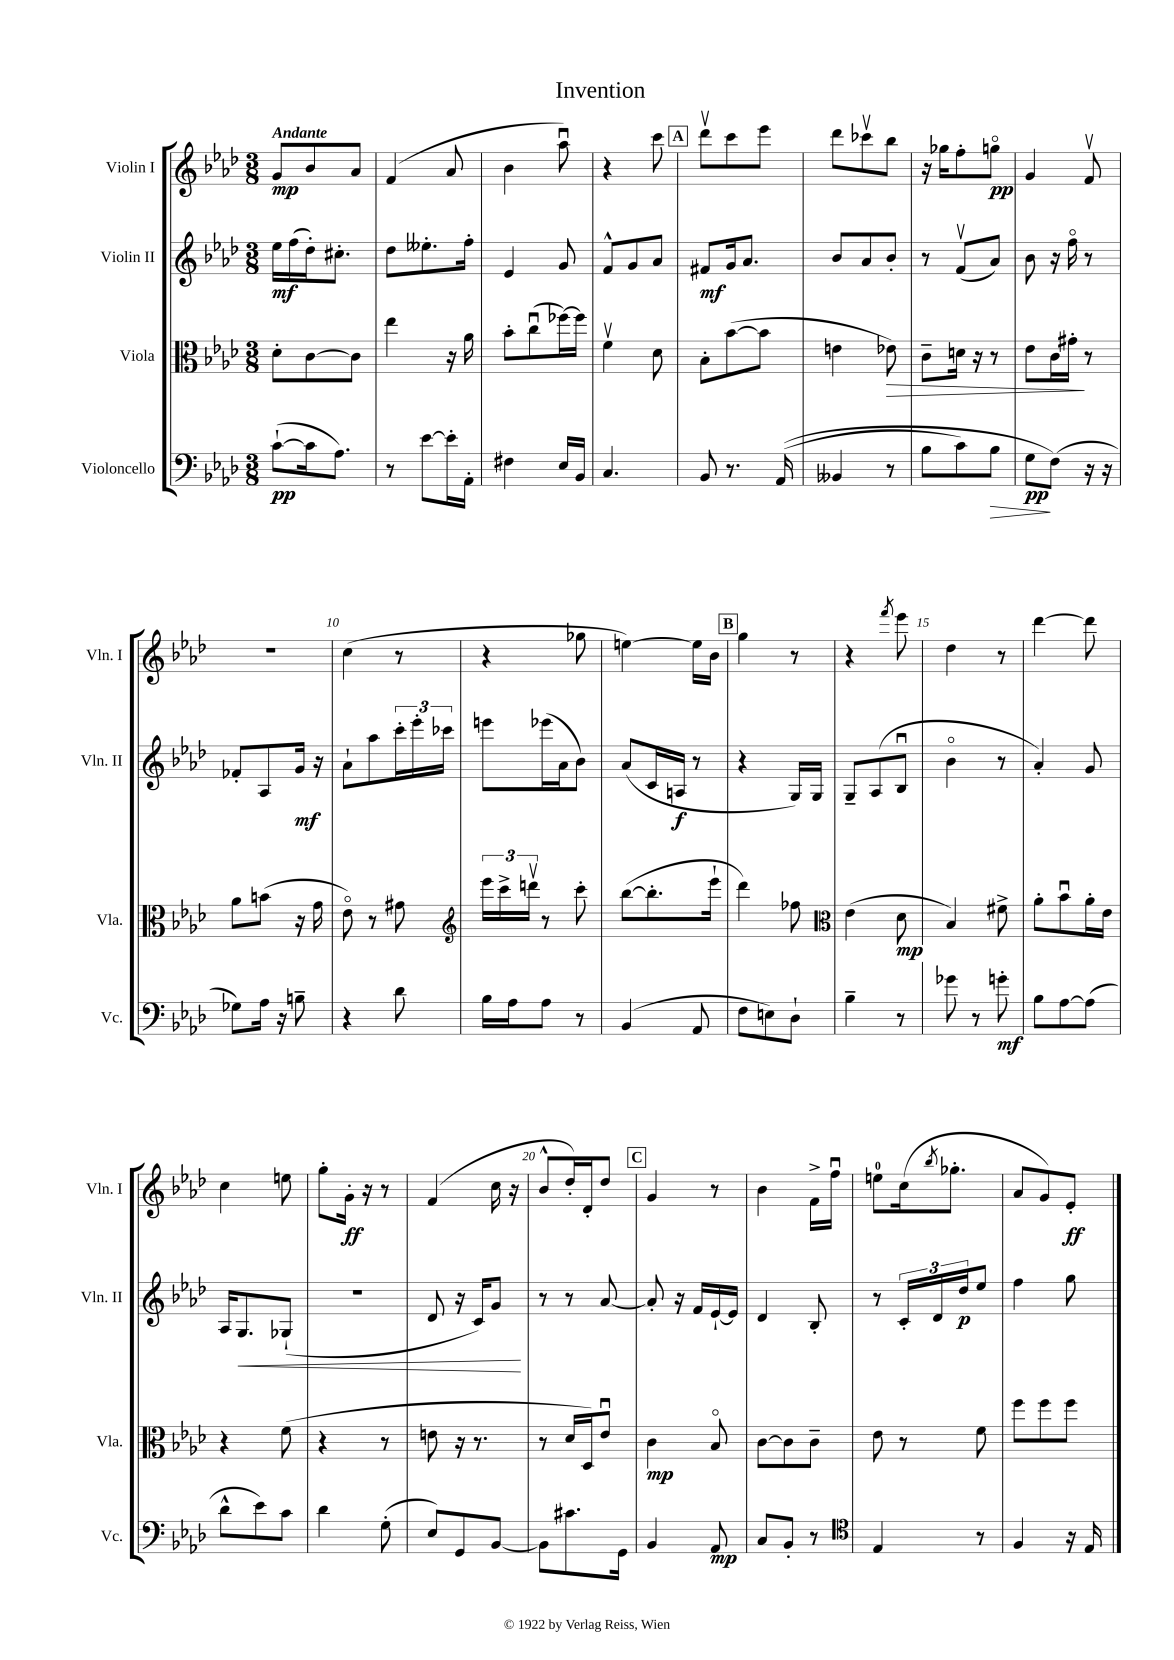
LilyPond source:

\header { title = "Invention" }
<<
\new StaffGroup <<
\new Staff = "s0" \with { instrumentName = "Violin I" shortInstrumentName = "Vln. I" } {
    \clef treble \key aes \major \numericTimeSignature \time 3/8 \tempo "Andante"
    g'8\mp bes'8 aes'8 |
    f'4( aes'8 |
    bes'4 aes''8\downbow) |
    r4 c'''8 |
    \mark \markup { \box "A" } des'''8\upbow c'''8 ees'''8 |
    des'''8 ces'''8\upbow bes''8 |
    r16 ges''16 f''8-. g''8\flageolet\pp |
    g'4 f'8\upbow |
    R4. |
    c''4( r8 |
    r4 ges''8 |
    e''4~) e''16 bes'16 |
    \mark \markup { \box "B" } g''4 r8 |
    r4 \acciaccatura { f'''8 } ees'''8 |
    des''4 r8 |
    des'''4~ des'''8 |
    c''4 e''8 |
    g''8-. g'16-.\ff r16 r8 |
    f'4( c''16 r16 |
    bes'8-^ des''16-.) des'16-. des''8 |
    \mark \markup { \box "C" } g'4 r8 |
    bes'4 f'16-> f''16\downbow |
    e''8-0 c''16( \acciaccatura { bes''8 } ges''8.-. |
    aes'8 g'8) ees'8-.\ff \bar "|." |
}
\new Staff = "s1" \with { instrumentName = "Violin II" shortInstrumentName = "Vln. II" } {
    \clef treble \key aes \major \numericTimeSignature \time 3/8
    ees''16\mf f''16( des''16-.) cis''8.-. |
    des''8 eeses''8.-. f''16-. |
    ees'4 g'8 |
    f'8-^ g'8 aes'8 |
    \mark \markup { \box "A" } fis'8\mf g'16 aes'8. |
    bes'8 aes'8 bes'8-. |
    r8 f'8\upbow( aes'8) |
    bes'8 r16 f''16\flageolet r8 |
    fes'8-. aes8 g'16\mf r16 |
    aes'8-! aes''8 \tuplet 3/2 { c'''16-. ees'''16-. ces'''16 } |
    e'''8 ees'''16( aes'16 bes'8) |
    aes'8( c'16 a16\f r8 |
    \mark \markup { \box "B" } r4 g16) g16 |
    g8-- aes8( bes8\downbow |
    bes'4\flageolet r8 |
    aes'4-.) g'8 |
    aes16 g8.\< ges8-!( |
    R4. |
    des'8 r16 c'16) g'8\! |
    r8 r8 aes'8~ |
    \mark \markup { \box "C" } aes'8-. r16 f'16 ees'16~-! ees'16 |
    des'4 bes8-. |
    r8 \tuplet 3/2 { c'16-. des'16 des''16\p } ees''8 |
    f''4 g''8 \bar "|." |
}
\new Staff = "s2" \with { instrumentName = "Viola" shortInstrumentName = "Vla." } {
    \clef alto \key aes \major \numericTimeSignature \time 3/8
    des'8-. c'8~ c'8 |
    ees''4 r16 aes'16 |
    bes'8-. c''8\downbow( fes''16~) fes''16 |
    f'4\upbow des'8 |
    \mark \markup { \box "A" } bes8-. bes'8~( bes'8 |
    e'4 ees'8\>) |
    c'8-- d'16 r16 r8 |
    ees'8 c'16 gis'16-.\! r8 |
    aes'8 b'8( r16 g'16 |
    ees'8\flageolet) r8 gis'8 |
    \clef treble \tuplet 3/2 { ees'''16 c'''16-> d'''16\upbow } r8 c'''8-. |
    bes''8~( bes''8.-. ees'''16-! |
    \mark \markup { \box "B" } des'''4) fes''8 |
    \clef alto ees'4( des'8\mp |
    bes4) fis'8-> |
    aes'8-. bes'8\downbow aes'16-. ees'16 |
    r4 f'8( |
    r4 r8 |
    e'8 r16 r8. |
    r8 des'16 des16) ees'8\downbow |
    \mark \markup { \box "C" } c'4\mp bes8\flageolet |
    c'8~ c'8 c'8-- |
    ees'8 r8 f'8 |
    f''8 f''8 f''8 \bar "|." |
}
\new Staff = "s3" \with { instrumentName = "Violoncello" shortInstrumentName = "Vc." } {
    \clef bass \key aes \major \numericTimeSignature \time 3/8
    c'8~-!\pp( c'16 aes8.) |
    r8 ees'8~ ees'16-. aes,16-. |
    fis4 ees16 bes,16 |
    c4. |
    \mark \markup { \box "A" } bes,8 r8. aes,16(\( |
    beses,4 r8 |
    bes8 c'8) bes8\> |
    g8\pp\! f8(\) r16 r16 |
    ges8) aes16 r16 b8-- |
    r4 des'8 |
    bes16 aes16 aes8 r8 |
    bes,4( aes,8 |
    \mark \markup { \box "B" } f8 e8) des8-! |
    bes4-- r8 |
    ges'8 r8 g'8-.\mf |
    bes8 aes8~ aes8( |
    des'8-^ ees'8) c'8 |
    des'4 g8-.( |
    ees8) g,8 bes,8~ |
    bes,8 cis'8. g,16 |
    \mark \markup { \box "C" } bes,4 aes,8\mp |
    c8 bes,8-. r8 |
    \clef tenor ees4 r8 |
    f4 r16 ees16 \bar "|." |
}
>>
>>
\layout { \context { \Score \override BarNumber.break-visibility = ##(#f #t #t) barNumberVisibility = #(every-nth-bar-number-visible 5) } }
